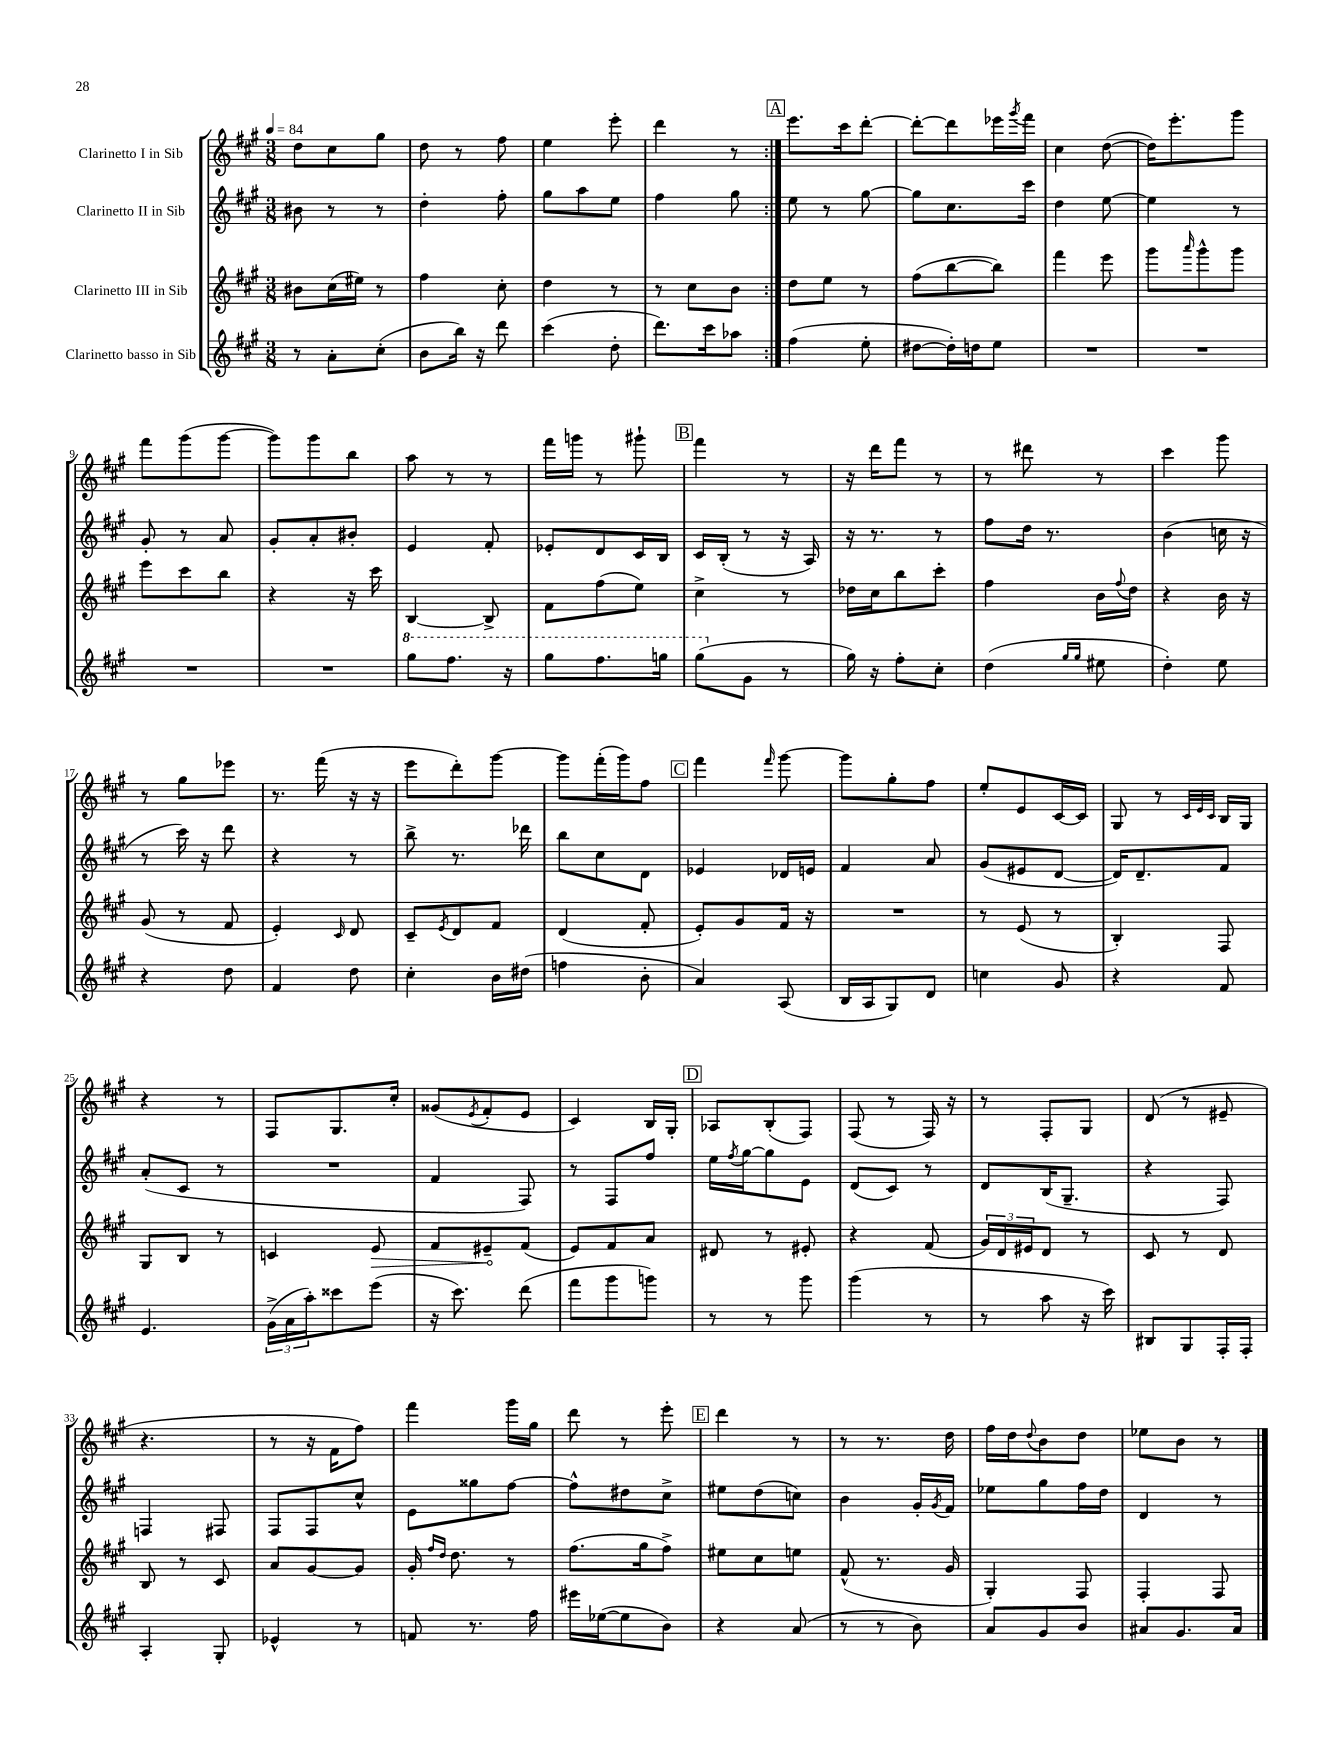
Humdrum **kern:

**kern	**kern	**dynam	**kern	**kern
*part4	*part3	*part3	*part2	*part1
*staff4	*staff3	*staff3	*staff2	*staff1
*I"Clarinetto basso in Sib	*I"Clarinetto III in Sib	*	*I"Clarinetto II in Sib	*I"Clarinetto I in Sib
*clefG2	*clefG2	*	*clefG2	*clefG2
*k[f#c#g#]	*k[f#c#g#]	*	*k[f#c#g#]	*k[f#c#g#]
*M3/8	*M3/8	*	*M3/8	*M3/8
*MM84	*MM84	*	*MM84	*MM84
=1	=1	=1	=1	=1
8r	8b#X\L	.	8b#X\	8dd\L
8a'\L	(16cc#\L	.	8r	8cc#\
.	16ee#X\JJ)	.	.	.
(8cc#'\J	8r	.	8r	8gg#\J
=2	=2	=2	=2	=2
8b\L	4ff#\	.	4dd'\	8dd\
16bb\Jk)	.	.	.	8r
16r	.	.	.	.
8ddd\	8cc#'\	.	8ff#'\	8ff#\
=3	=3	=3	=3	=3
(4ccc#\	4dd\	.	8gg#\L	4ee\
.	.	.	8aa\	.
8dd'\	8r	.	8ee\J	8eee'\
=4	=4	=4	=4	=4
8.ddd\L)	8r	.	4ff#\	4ddd\
.	8cc#\L	.	.	.
16ccc#\k	.	.	.	.
8aa-X\J	8b\J	.	8gg#\	8r
!!LO:REH:place=s1:t=A
=5:|!	=5:|!	=5:|!	=5:|!	=5:|!
(4ff#\	8dd\L	.	8ee\	8.eee\L
.	8ee\J	.	8r	.
.	.	.	.	16ccc#\k
8ee'\	8r	.	[8gg#\	[8ddd'\J
=6	=6	=6	=6	=6
[8dd#X\L	(8ff#\L	.	8gg#\L]	8ddd'\L_
16dd#'\L])	[8bb\	.	8.cc#\	8ddd\]
16ddn\J	.	.	.	.
8ee\J	8bb\J])	.	.	16eee-X\L
.	.	.	.	8qggg#/
.	.	.	16ccc#\Jk	16fff#\JJ
=7	=7	=7	=7	=7
4.r	4fff#\	.	4dd\	4cc#\
.	8eee\	.	[8ee\	([8dd\
=8	=8	=8	=8	=8
4.r	8ggg#\L	.	4ee\]	16dd\KL])
.	.	.	.	8.eee'\
.	16qqaaa/	.	.	.
.	8ggg#^^\	.	.	.
.	8ggg#\J	.	8r	8ggg#\J
!!LO:LB:g=z
=9	=9	=9	=9	=9
4.r	8eee\L	.	8g#'/	8fff#\L
.	8ccc#\	.	8r	(8ggg#\
.	8bb\J	.	8a/	[8ggg#\J
=10	=10	=10	=10	=10
4.r	4r	.	8g#'/L	8ggg#\L])
.	.	.	8a'/	8ggg#\
.	16r	.	8b#X'/J	8bb\J
.	16ccc#\	.	.	.
=11	=11	=11	=11	=11
*8va	*	*	*	*
8ggg#\L	[4B/	.	4e/	8aa\
8.fff#\J	.	.	.	8r
.	8B^/]	.	8f#'/	8r
16r	.	.	.	.
=12	=12	=12	=12	=12
8ggg#\L	8f#\L	.	8e-X'/L	16fff#\LL
.	.	.	.	16gggn\JJ
8.fff#\	(8ff#\	.	8d/	8r
.	8ee\J)	.	16c#/L	8ggg#X`\
16gggn\Jk	.	.	16B/JJ	.
!!LO:REH:place=s1:t=B
=13	=13	=13	=13	=13
(8ggg#\L	4cc#^\	.	16c#/LL	4fff#\
.	.	.	(16B'/JJ	.
*X8va	*	*	*	*
8g#\J	.	.	8r	.
8r	8r	.	16r	8r
.	.	.	16A/)	.
=14	=14	=14	=14	=14
16gg#\)	16dd-X\LL	.	16r	16r
16r	16cc#\J	.	8.r	16ddd\KL
8ff#'\L	8bb\	.	.	8fff#\J
8cc#'\J	8ccc#'\J	.	8r	8r
=15	=15	=15	=15	=15
(4dd\	4ff#\	.	8ff#\L	8r
.	.	.	16dd\Jk	8ddd#X\
.	.	.	8.r	.
16qqgg#/LL	.	.	.	.
16qqgg#/JJ	.	.	.	.
8ee#X\	16b\LL	.	.	8r
.	8qqff#/	.	.	.
.	16dd\JJ	.	.	.
=16	=16	=16	=16	=16
4dd'\)	4r	.	(4b\	4ccc#\
8ee\	16b\	.	16ccn\	8ggg#\
.	16r	.	16r	.
!!LO:LB:g=z
=17	=17	=17	=17	=17
4r	(8g#/	.	8r	8r
.	8r	.	16ccc#\)	8gg#\L
.	.	.	16r	.
8dd\	8f#/	.	8ddd\	8eee-X\J
=18	=18	=18	=18	=18
4f#/	4e'/)	.	4r	8.r
.	.	.	.	(16fff#\
.	16qqc#/	.	.	.
8dd\	8d/	.	8r	16r
.	.	.	.	16r
=19	=19	=19	=19	=19
4cc#'\	8c#~/L	.	8bb^\	8eee\L
.	8qe/	.	.	.
.	8d/	.	8.r	8ddd'\)
16b\LL	8f#/J	.	.	[8ggg#\J
(16dd#X\JJ	.	.	16ddd-X\	.
=20	=20	=20	=20	=20
4ffn\	(4d/	.	8bb\L	8ggg#\L]
.	.	.	8cc#\	(16fff#'\L
.	.	.	.	16ggg#\J)
8b'\	8f#'/	.	8d\J	8ff#\J
!!LO:REH:place=s1:t=C
=21	=21	=21	=21	=21
4a/)	8e'/L)	.	4e-X/	4fff#\
.	8g#/	.	.	.
.	.	.	.	16qqfff#/
(8A/	16f#/Jk	.	16d-X/LL	[8ggg#\
.	16r	.	16en/JJ	.
=22	=22	=22	=22	=22
16B/LL	4.r	.	4f#/	8ggg#\L]
16A/J	.	.	.	.
8G#/)	.	.	.	8gg#'\
8d/J	.	.	8a/	8ff#\J
=23	=23	=23	=23	=23
4ccn\	8r	.	(8g#/L	8ee'/L
.	(8e/	.	8e#X/	8e/
8g#/	8r	.	[8d/J	[16c#/L
.	.	.	.	16c#/JJ]
=24	=24	=24	=24	=24
4r	4B'/)	.	16d/KL])	8G#/
.	.	.	8.d~/	.
.	.	.	.	8r
.	.	.	.	32qqc#/LLL
.	.	.	.	32qqe/
.	.	.	.	32qqc#/JJJ
8f#/	8F#/	.	8f#/J	16B/LL
.	.	.	.	16G#/JJ
!!LO:LB:g=z
=25	=25	=25	=25	=25
4.e/	8G#/L	.	(8a'/L	4r
.	8B/J	.	8c#/J	.
.	8r	.	8r	8r
=26	=26	=26	=26	=26
(24g#^\LL	4cn/	.	4.r	8F#/L
24a\	.	.	.	.
24aa'\J)	.	.	.	.
8ccc##X\	.	.	.	8.G#/
!	!	!LO:HP:b	!	!
(8eee\J	8e/	>	.	.
.	.	.	.	16cc#'/Jk
=27	=27	=27	=27	=27
16r	8f#/L	.	4f#/	(8g##X/L
8.ccc#\)	.	.	.	.
.	.	.	.	8qe/
.	8e#X~/	.	.	8f#'/
(8ddd\	(8f#/J	]	8F#/)	8e/J
=28	=28	=28	=28	=28
8fff#\L	8e/L)	.	8r	4c#/)
8ggg#\	8f#/	.	8F#/L	.
8gggn\J)	8a/J	.	8ff#/J	16B/LL
.	.	.	.	16G#'/JJ
!!LO:REH:place=s1:t=D
=29	=29	=29	=29	=29
8r	8d#X/	.	16ee\LL	8A-X/L
.	.	.	8qff#/	.
.	.	.	[16gg#\J	.
8r	8r	.	8gg#\]	(8B'/
8ggg#\	8e#X'/	.	8e\J	8F#/J)
=30	=30	=30	=30	=30
(4ggg#\	4r	.	(8d/L	(8F#/
.	.	.	8c#/J)	8r
8r	(8f#/	.	8r	16F#/)
.	.	.	.	16r
=31	=31	=31	=31	=31
8r	24g#/LL)	.	8d/L	8r
.	24d/	.	.	.
.	24e#X/J	.	.	.
8aa\	8d/J	.	(16B/K	8F#'/L
.	.	.	8.G#~/J	.
16r	8r	.	.	8G#/J
16ccc#\)	.	.	.	.
=32	=32	=32	=32	=32
8B#X/L	8c#/	.	4r	(8d/
8G#/	8r	.	.	8r
16F#'/L	8d/	.	8F#/)	8e#X~/
16F#'/JJ	.	.	.	.
!!LO:LB:g=z
=33	=33	=33	=33	=33
4A'/	8B/	.	4Fn/	4.r
.	8r	.	.	.
8G#'/	8c#/	.	8F#X/	.
=34	=34	=34	=34	=34
4e-X^^/	8a/L	.	8F#/L	8r
.	[8g#/	.	8F#/	16r
.	.	.	.	16f#\KL
8r	8g#/J]	.	8cc#^^/J	8ff#\J)
=35	=35	=35	=35	=35
8fn/	16g#'/	.	8e\L	4fff#\
.	16qqff#/LL	.	.	.
.	16qqdd/JJ	.	.	.
.	8.dd\	.	.	.
8.r	.	.	8gg##X\	.
.	8r	.	[8ff#\J	16ggg#\LL
16ff#\	.	.	.	16gg#\JJ
=36	=36	=36	=36	=36
16eee#X\LL	(8.ff#\L	.	8ff#^^\L]	8ddd\
([16ee-X\J	.	.	.	.
8ee-\]	.	.	8dd#X\	8r
.	16gg#\k	.	.	.
8b\J)	8ff#^\J)	.	8cc#^\J	8eee'\
!!LO:REH:place=s1:t=E
=37	=37	=37	=37	=37
4r	8ee#X\L	.	8ee#X\L	4ddd\
.	8cc#\	.	(8dd\	.
(8a/	8een\J	.	8ccn\J)	8r
=38	=38	=38	=38	=38
8r	(8f#^^/	.	4b\	8r
8r	8.r	.	.	8.r
8b\)	.	.	16g#'/LL	.
.	.	.	8qg#/	.
.	16g#/	.	16f#/JJ	16dd\
=39	=39	=39	=39	=39
8a/L	4G#'/)	.	8ee-X\L	16ff#\LL
.	.	.	.	16dd\J
.	.	.	.	8qqdd/
8g#/	.	.	8gg#\	8b\
8b/J	8F#/	.	16ff#\L	8dd\J
.	.	.	16dd\JJ	.
=40	=40	=40	=40	=40
8a#X/L	4F#'/	.	4d/	8ee-X\L
8.g#/	.	.	.	8b\J
.	8F#/	.	8r	8r
16a#/Jk	.	.	.	.
==	==	==	==	==
*-	*-	*-	*-	*-
